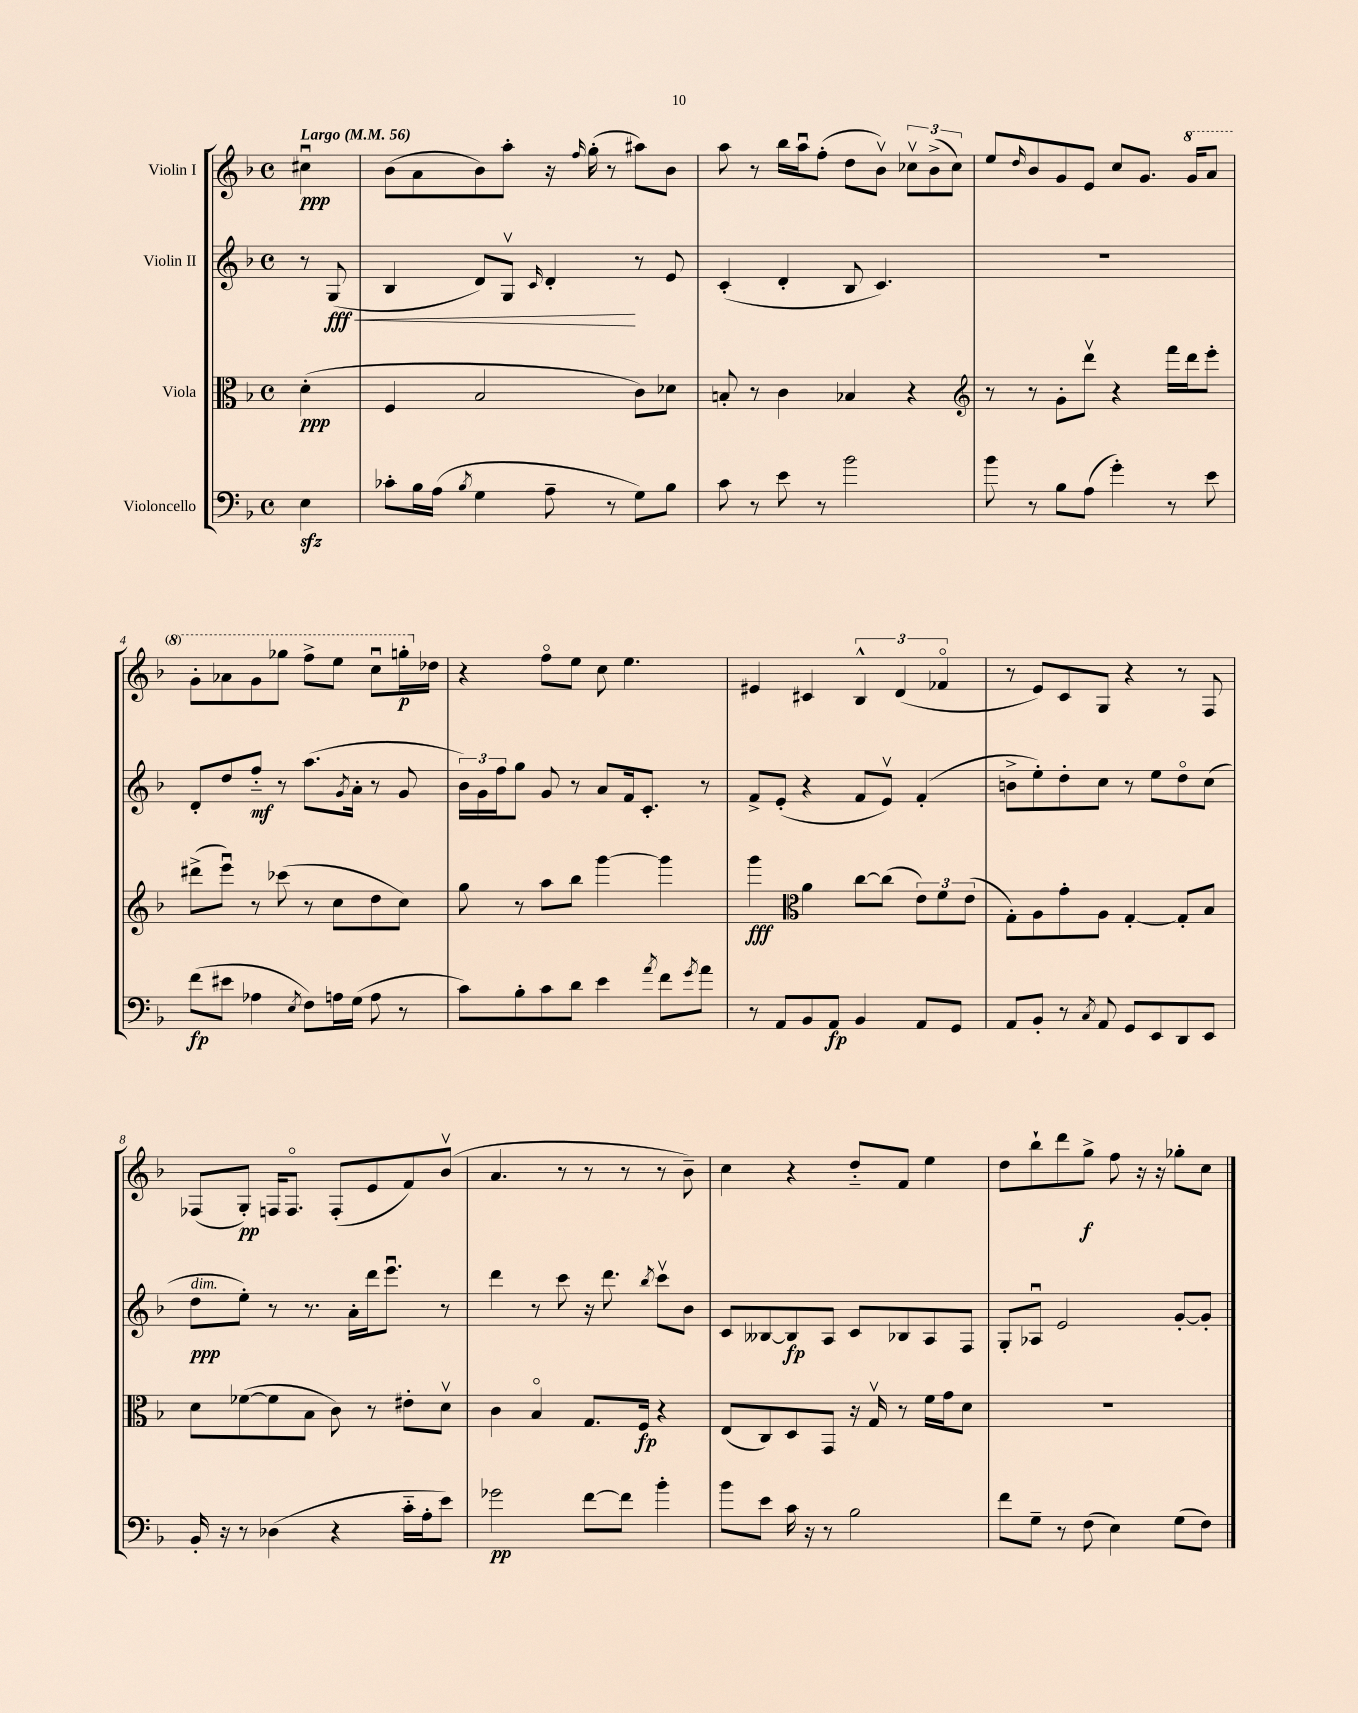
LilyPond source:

<<
\new StaffGroup <<
\new Staff = "s0" \with { instrumentName = "Violin I" } {
    \clef treble \key f \major \defaultTimeSignature \time 4/4 \partial 4 \tempo "Largo" 4 = 56
    cis''4\downbow\ppp |
    bes'8( a'8 bes'8) a''8-. r16 \grace { f''16 } g''16-.( r8 ais''8) bes'8 |
    a''8 r8 bes''16 a''16\downbow f''8-.( d''8 bes'8\upbow) \tuplet 3/2 { ces''8\upbow bes'8->( ces''8) } |
    e''8 \grace { d''16 } bes'8 g'8 e'8 c''8 g'8. \ottava #1 g''16 a''8 |
    g''8-. aes''8 g''8 ges'''8 f'''8-> e'''8 c'''8\downbow g'''16-.\p \ottava #0 des''16 |
    r4 f''8\flageolet e''8 c''8 e''4. |
    eis'4 cis'4 \tuplet 3/2 { bes4-^ d'4( fes'4\flageolet } |
    r8 e'8) c'8 g8 r4 r8 f8 |
    fes8( g8-.\pp) f16 f8.\flageolet f8-.( e'8 f'8) bes'8\upbow( |
    a'4. r8 r8 r8 r8 bes'8--) |
    c''4 r4 d''8-_ f'8 e''4 |
    d''8 bes''8-! d'''8 g''8->\f f''8 r16 r16 ges''8-. c''8 \bar "|." |
}
\new Staff = "s1" \with { instrumentName = "Violin II" } {
    \clef treble \key f \major \defaultTimeSignature \time 4/4 \partial 4
    r8 g8\fff\<( |
    bes4 d'8) g8\upbow \grace { c'16 } d'4-.\! r8 e'8 |
    c'4-.( d'4-. bes8 c'4.) |
    R1 |
    d'8-. d''8 f''8-_\mf r8 a''8.( \acciaccatura { g'8 } a'16-. r8 g'8 |
    \tuplet 3/2 { bes'16) g'16 f''16 } g''8 g'8 r8 a'8 f'16 c'8.-. r8 |
    f'8-> e'8-.( r4 f'8 e'8\upbow) f'4-.( |
    b'8-> e''8-.) d''8-. c''8 r8 e''8 d''8\flageolet c''8( |
    d''8\ppp^\markup { \italic "dim." } e''8-.) r8 r8. a'16-. d'''16 e'''8.\downbow r8 |
    d'''4 r8 c'''8 r16 d'''8. \acciaccatura { bes''8 } c'''8\upbow bes'8 |
    c'8 beses8~ beses8\fp a8 c'8 bes8 a8 f8 |
    g8-. aes8\downbow e'2 g'8~-. g'8-. \bar "|." |
}
\new Staff = "s2" \with { instrumentName = "Viola" } {
    \clef alto \key f \major \defaultTimeSignature \time 4/4 \partial 4
    d'4-.\ppp( |
    f4 bes2 c'8) des'8 |
    b8-. r8 c'4 bes4 r4 |
    \clef treble r8 r8 g'8-. d'''8\upbow r4 f'''16 d'''16 e'''8-. |
    dis'''8->( e'''8\downbow) r8 ces'''8( r8 c''8 d''8 c''8) |
    g''8 r8 a''8 bes''8 g'''4~ g'''4 |
    g'''4\fff \clef alto a'4 c''8~ c''8( \tuplet 3/2 { e'8) f'8 e'8( } |
    g8-.) a8 g'8-. a8 g4~-. g8-. bes8 |
    d'8 fes'8~( fes'8 bes8 c'8) r8 eis'8-. d'8\upbow |
    c'4 bes4\flageolet g8. f16\fp r4 |
    e8( c8) d8 g,8 r16 g16\upbow r8 f'16 g'16 d'8 |
    R1 \bar "|." |
}
\new Staff = "s3" \with { instrumentName = "Violoncello" } {
    \clef bass \key f \major \defaultTimeSignature \time 4/4 \partial 4
    e4\sfz |
    ces'8-. bes16 a16( \acciaccatura { bes8 } g4 a8-- r8 g8) bes8 |
    c'8 r8 e'8 r8 bes'2 |
    bes'8 r8 bes8 a8( g'4-.) r8 e'8 |
    f'8\fp( eis'8 aes4 \acciaccatura { e8 } f8) a16 g16( a8 r8 |
    c'8) bes8-. c'8 d'8 e'4 \acciaccatura { a'8 } f'8 \acciaccatura { g'8 } a'8 |
    r8 a,8 bes,8 a,8\fp bes,4 a,8 g,8 |
    a,8 bes,8-. r8 \acciaccatura { c8 } a,8 g,8 e,8 d,8 e,8 |
    bes,16-. r16 r8 des4( r4 c'16-_ a16-. e'8) |
    ges'2\pp f'8~ f'8 bes'4-. |
    bes'8 e'8 c'16 r16 r8 bes2 |
    f'8 g8-- r8 f8( e4) g8( f8) \bar "|." |
}
>>
>>
